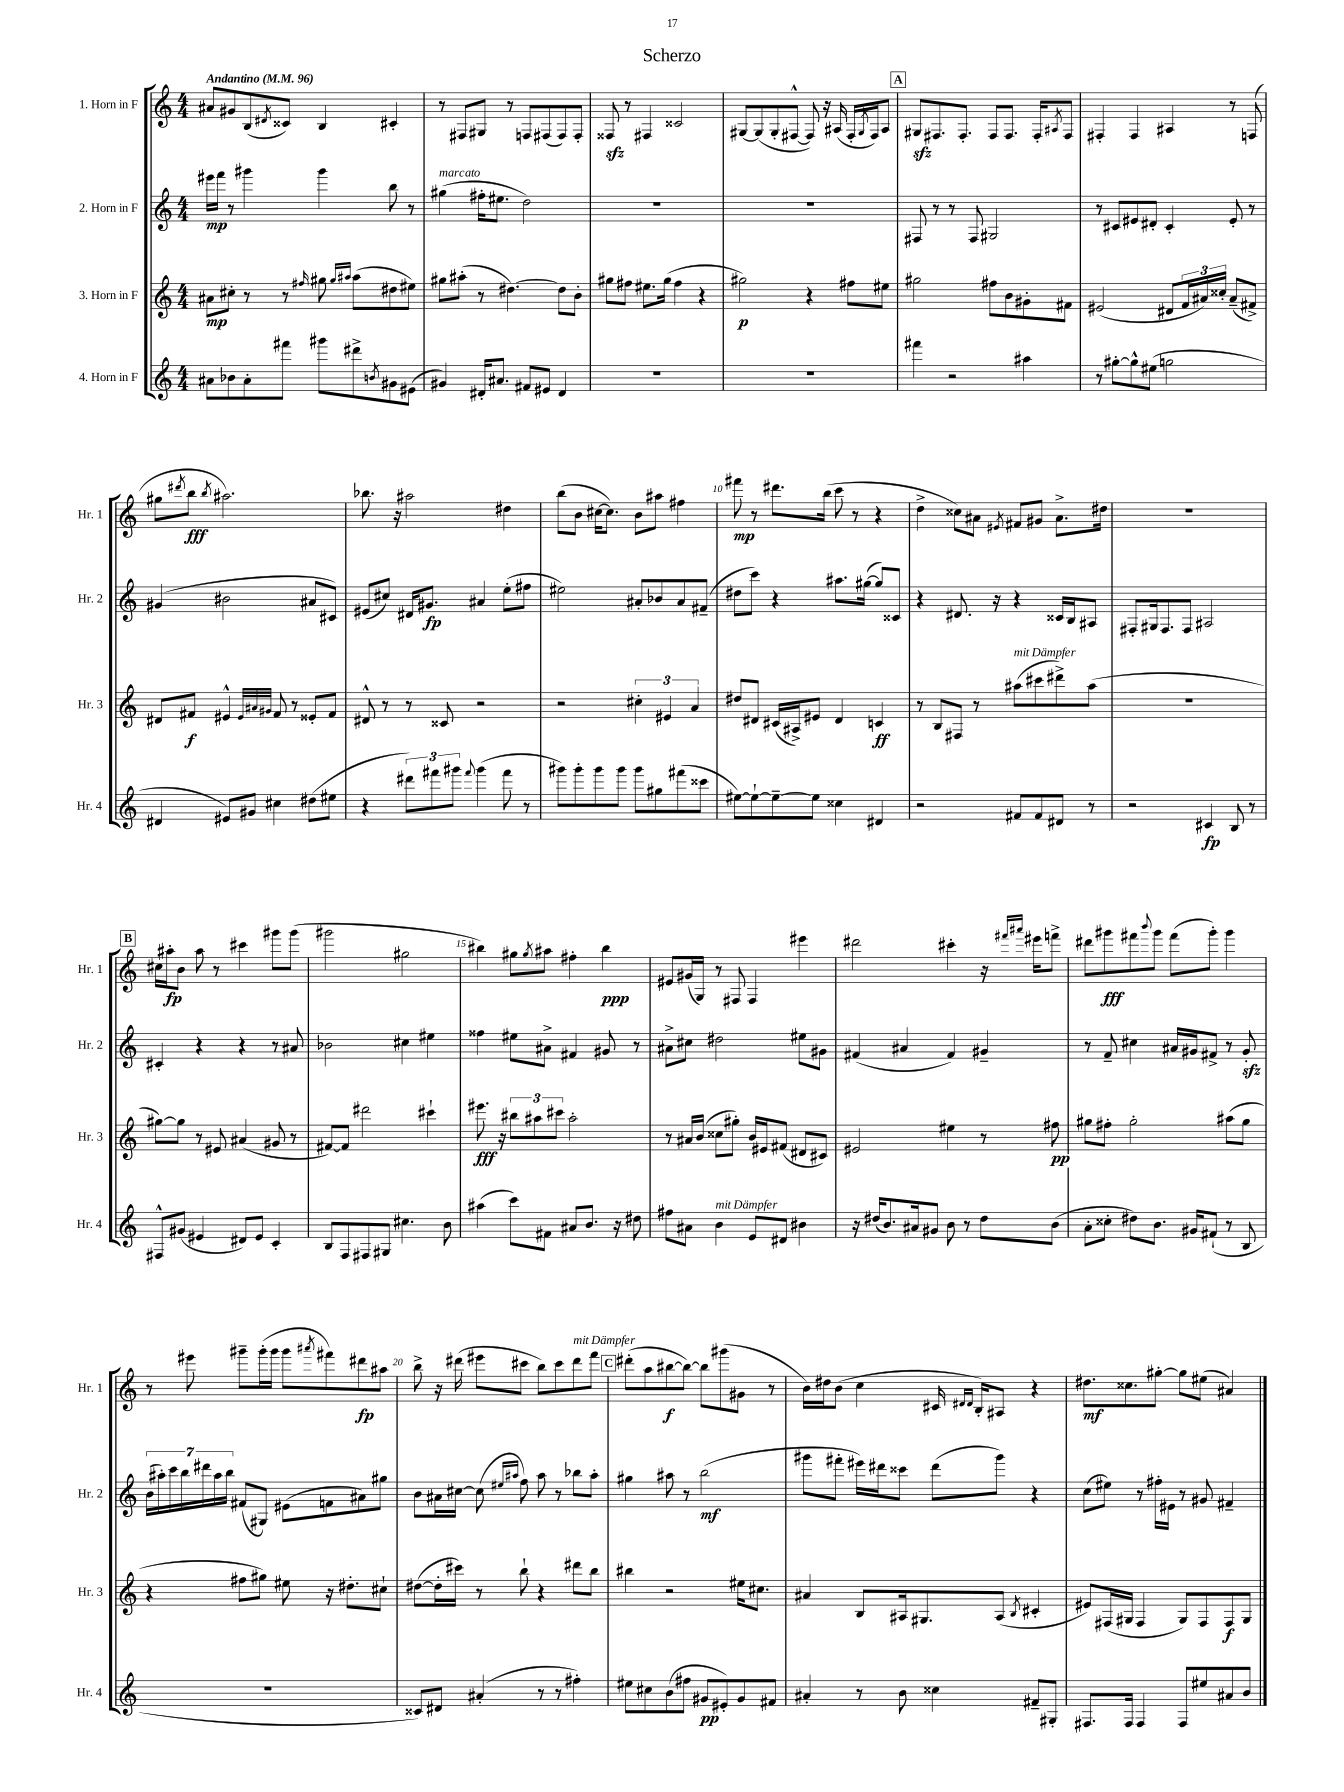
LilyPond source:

\header { title = "Scherzo" }
<<
\new StaffGroup <<
\new Staff = "s0" \with { instrumentName = "1. Horn in F" shortInstrumentName = "Hr. 1" } {
    \clef treble \key c \major \numericTimeSignature \time 4/4 \tempo "Andantino" 4 = 96
    ais'8 gis'8 b8( \acciaccatura { dis'8 } cisis'8) b4 cis'4-. |
    r8 fis8 gis8 r8 f8 fis8( fis8) fis8-. |
    fisis8\sfz r8 fis4 cisis'2 |
    gis8~ gis8( gis8-. fis8~-^ fis8) r16 ais16( fis16-. \acciaccatura { gis8 } fis16) ais8 |
    \mark \markup { \box "A" } gis8\sfz fis8. fis8.-. fis8 fis8. fis16-. \acciaccatura { ais8 } fis8 |
    fis4-. fis4 ais4 r8 f8( |
    gis''8 \acciaccatura { dis'''8 } b''8\fff \acciaccatura { b''8 } ais''2.) |
    bes''8. r16 ais''2 dis''4 |
    b''8( b'8 cis''16~ cis''8.) b'8 ais''8 fis''4 |
    fis'''8\mp r8 dis'''8. b''16( c'''8 r8 r4 |
    d''4-> cisis''8) ais'8 \acciaccatura { eis'8 } fis'8 gis'8 ais'8.-> dis''16 |
    R1 |
    \mark \markup { \box "B" } cis''16 ais''16-.\fp b'8 ais''8 r8 cis'''4 gis'''8 gis'''8( |
    gis'''2 gis''2 |
    bis''4) gis''8 \acciaccatura { gis''8 } ais''8 fis''4-. bis''4\ppp |
    eis'8 gis'16( g16) r8 fis8 fis4 eis'''4 |
    dis'''2 cis'''4-. r16 \grace { fis'''16 ais'''16 } eis'''16 f'''8-> |
    dis'''8 gis'''8\fff fis'''8 \appoggiatura { b'''8 } gis'''8 fis'''8( gis'''8-.) gis'''4 |
    r8 eis'''8 gis'''8-- gis'''16-.( gis'''16 gis'''8 \acciaccatura { ais'''8 } fis'''8) dis'''8\fp ais''8 |
    b''8-> r16 dis'''16( eis'''8 cis'''8 b''8) cis'''8 dis'''8^\markup { \italic "mit Dämpfer" } f'''8 |
    \mark \markup { \box "C" } dis'''8-.( a''8 bis''8~\f bis''8~) bis''8 gis'''8( gis'8 r8 |
    b'16) dis''16 b'8( c''4 cis'16 \grace { dis'16 dis'16 } b16-.) ais8 r4 |
    dis''8.\mf cisis''8. gis''8~-. gis''8 eis''8( ais'4) \bar "|." |
}
\new Staff = "s1" \with { instrumentName = "2. Horn in F" shortInstrumentName = "Hr. 2" } {
    \clef treble \key c \major \numericTimeSignature \time 4/4
    eis'''16\mp f'''16 r8 gis'''4 gis'''4 b''8 r8 |
    gis''4^\markup { \italic "marcato" }( fis''16-. eis''8. d''2) |
    R1 |
    R1 |
    \mark \markup { \box "A" } fis8 r8 r8 fis8 gis2 |
    r8 cis'8 eis'8 dis'8-. cis'4-. eis'8-. r8 |
    gis'4( bis'2 ais'8 cis'8) |
    eis'8( cis''8) dis'16 gis'8.\fp ais'4 e''8-.( fis''8 |
    eis''2) ais'8-. bes'8 ais'8 fis'8--( |
    dis''8 c'''8) r4 ais''8. gis''16~( gis''8) cisis'8 |
    r4 dis'8. r16 r4 cisis'16 b16 ais8 |
    fis8-. gis16 fis8. fis8 ais2 |
    \mark \markup { \box "B" } cis'4-. r4 r4 r8 ais'8 |
    bes'2 cis''4 eis''4 |
    fisis''4 eis''8 ais'8-> fis'4 gis'8 r8 |
    ais'8-> cis''8 dis''2 eis''8 gis'8 |
    fis'4( ais'4 fis'4) gis'4-- |
    r8 f'8-- cis''4 ais'16 gis'16 fis'8-> r8 gis'8-.\sfz |
    \tuplet 7/4 { b'16( ais''16-.) c'''16 b''16 dis'''16 ais''16 b''16 } fis'8( gis8) eis'8( f'8 ais'8) gis''8 |
    b'8 ais'16 cis''16~ cis''8( \grace { eis''16 ais''16 } f''8) ais''8 r8 bes''8 ais''8-. |
    \mark \markup { \box "C" } gis''4 ais''8 r8 b''2\mf( |
    gis'''8 fis'''8-. eis'''16) dis'''16 cisis'''8 dis'''8( gis'''8) r4 |
    c''8( eis''8) r8 fis''16-. eis'16 r8 gis'8 fis'4-- \bar "|." |
}
\new Staff = "s2" \with { instrumentName = "3. Horn in F" shortInstrumentName = "Hr. 3" } {
    \clef treble \key c \major \numericTimeSignature \time 4/4
    ais'8\mp cis''8-. r8 r8 \grace { fis''16 } gis''8 \grace { gis''16 ais''16 } ais''8( dis''8 eis''8) |
    gis''8 ais''8-.( r8 dis''4.~) dis''8 b'8-. |
    gis''8 fis''8 eis''8. gis''16( fis''4 r4 |
    gis''2\p) r4 fis''8 eis''8 |
    \mark \markup { \box "A" } gis''2 fis''8 b'8 gis'8-. fis'8 |
    eis'2( dis'8 \tuplet 3/2 { f'16 ais'16) cisis''16-. } ais'8--( fis'8->) |
    dis'8 fis'8\f eis'4-^ \grace { eis'32 ais'32 gis'32 } fis'8 r8 eisis'8-. fis'8 |
    dis'8-^ r8 r8 cisis'8 r2 |
    r2 \tuplet 3/2 { cis''4-. eis'4 a'4 } |
    dis''8 dis'8 cis'16( ais16->) eis'8 dis'4 c'4\ff |
    r8 b8 fis8 r8 ais''8^\markup { \italic "mit Dämpfer" }( cis'''8 dis'''8->) ais''8( |
    R1 |
    \mark \markup { \box "B" } gis''8~) gis''8 r8 eis'8 ais'4( gis'8 r8 |
    fis'8~) fis'8 dis'''2 cis'''4-! |
    eis'''8.\fff r16 \tuplet 3/2 { bis''8 ais''8 cis'''8 } ais''2-. |
    r8 ais'16 b'16( cisis''8 gis''8-.) b'16 eis'16 fis'8( dis'8 cis'8) |
    eis'2 eis''4 r8 fis''8\pp |
    gis''8 fis''8-. gis''2-. ais''8( gis''8 |
    r4 fis''8 gis''8) eis''8 r16 dis''8.-. cis''8-! |
    dis''8~( dis''16-. cis'''16) r8 b''8-! r4 dis'''8 b''8 |
    \mark \markup { \box "C" } bis''4 r2 eis''16 cis''8. |
    ais'4 b8 ais16 gis8. ais8( \acciaccatura { b8 } cis'4-. |
    eis'8) fis16( gis16 fis4 gis8) fis8 fis8\f gis8 \bar "|." |
}
\new Staff = "s3" \with { instrumentName = "4. Horn in F" shortInstrumentName = "Hr. 4" } {
    \clef treble \key c \major \numericTimeSignature \time 4/4
    ais'8 bes'8 ais'8-. fis'''8 gis'''8 dis'''8-> \acciaccatura { b'8 } gis'8 eis'8( |
    gis'4) dis'16-. ais'8. fis'8 eis'8 dis'4 |
    R1 |
    R1 |
    \mark \markup { \box "A" } fis'''4 r2 ais''4 |
    r8 gis''8~-. gis''8-^ eis''8( g''2 |
    dis'4 eis'8) gis'8 cis''4 dis''8( eis''8 |
    r4 \tuplet 3/2 { dis'''8) fis'''8 gis'''8 } \appoggiatura { fis'''8 } gis'''4( fis'''8 r8 |
    gis'''8) gis'''8-. gis'''8 gis'''8 gis'''8 gis''8 fis'''8( cisis'''8 |
    eis''8~) eis''8~-! eis''8~-- eis''8 cisis''4 dis'4 |
    r2 fis'8 fis'8 dis'8 r8 |
    r2 cis'4\fp b8 r8 |
    \mark \markup { \box "B" } fis8-^ gis'8( eis'4 dis'8) eis'8 c'4-. |
    b8 f8 fis8 gis8 cis''4. b'8 |
    ais''4( c'''8) fis'8 ais'8 b'8. r16 dis''8 |
    fis''8 ais'8 b'4^\markup { \italic "mit Dämpfer" } e'8 dis'8 bis'4 |
    r16 dis''16( b'8.) ais'16 gis'8 b'8 r8 dis''8 b'8( |
    a'8-. cisis''8-. dis''8) b'8. gis'16 fis'8-!( r8 b8 |
    R1 |
    cisis'8) dis'8 ais'4-.( r8 r8 fis''4-.) |
    \mark \markup { \box "C" } eis''8 cis''8 b'8( fis''8 gis'8\pp eis'8-.) gis'8 fis'8 |
    ais'4-. r8 b'8 cisis''4 fis'8-- gis8-. |
    fis8. fis16 fis4 fis8 eis''8 ais'8 b'8 \bar "|." |
}
>>
>>
\layout { \context { \Score \override BarNumber.break-visibility = ##(#f #t #t) barNumberVisibility = #(every-nth-bar-number-visible 5) } }
